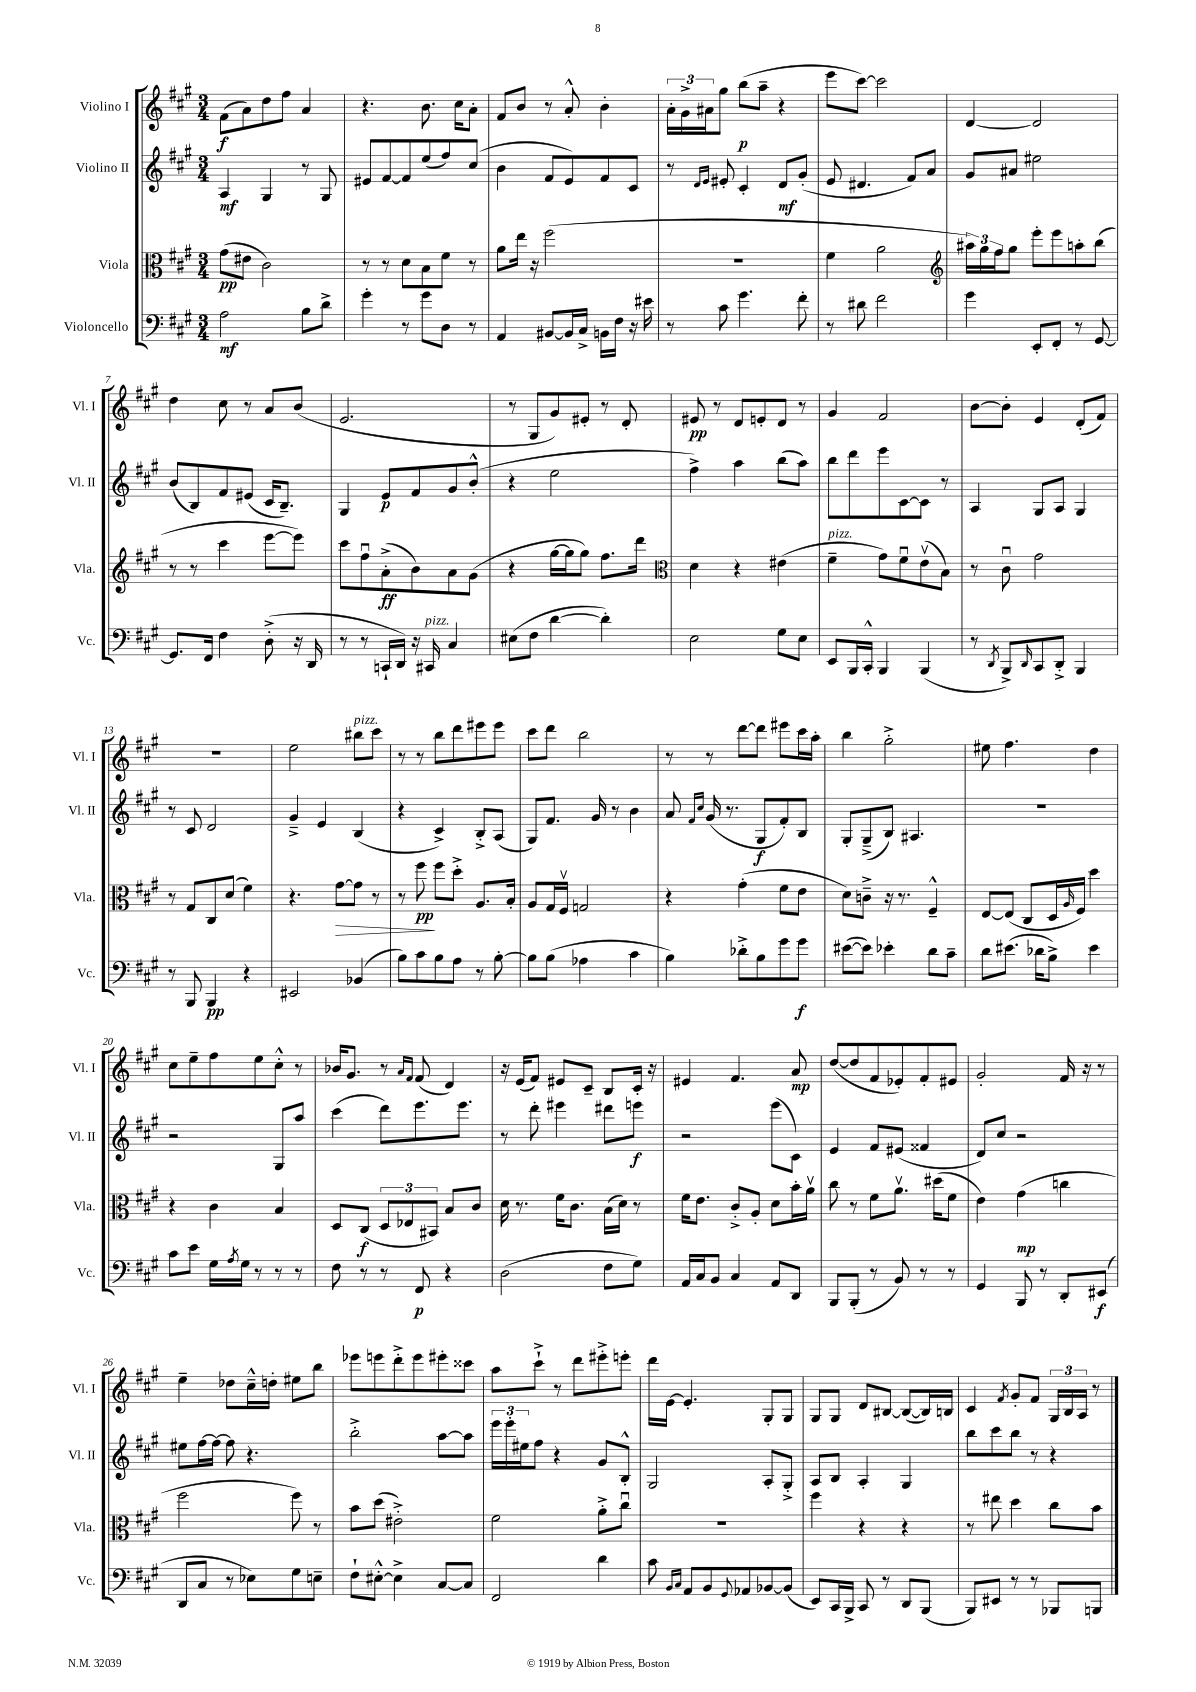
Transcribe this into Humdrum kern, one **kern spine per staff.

**kern	**kern	**kern	**kern
*staff4	*staff3	*staff2	*staff1
*clefF4	*clefC3	*clefG2	*clefG2
*k[f#c#g#]	*k[f#c#g#]	*k[f#c#g#]	*k[f#c#g#]
*M3/4	*M3/4	*M3/4	*M3/4
2A\	(8g#\L	4A/	(8f#\L
.	8e#\J	.	8a\)
.	2c#\)	4G#/	8dd\
.	.	.	8ff#\J
8B\L	.	8r	4a/
8d^\J	.	8G#/	.
=	=	=	=
4g#'\	8r	8e#/L	4.r
.	8r	[8f#/	.
8r	8d\L	8f#/]	.
8g#\L	8B\	(8ee/	8.b\
8D\J	8f#\J	8ff#/)	.
.	.	.	16cc#\LK
8r	8r	(8cc#/J	8a'\J
=	=	=	=
4AA/	8a\L	4b\	8f#/L
.	16ee\Jk	.	8b/J
.	16r	.	.
[8BB#/L	(2ff#\	8f#/L	8r
16BB#/]L	.	8e/)	8a'^^/
16C#^/JJ	.	.	.
16BB\LL	.	8f#/	4b'\
16F#\JJ	.	.	.
16r	.	8c#/J	.
16e#\	.	.	.
=	=	=	=
8r	2.r	8r	24a'\LL
.	.	.	24g#^\
.	.	.	24a#\J
.	.	16qqd/LL	.
.	.	16qqe/JJ	.
8c#\	.	8e#'/	8gg#\J
4.g#\	.	4c#'/	(8bb\L
.	.	.	8aa~\J
.	.	8d/L	4r
8f#'\	.	(8g#'/J	.
=	=	=	=
8r	4f#\	8e/	8eee\L
8d#\	.	4.d#/	[8ccc#\J)
2f#\	2a\	.	2ccc#\]
.	.	8f#/L)	.
.	.	8a/J	.
=	=	=	=
*	*clefG2	*	*
4g#\	24aa#\LL)	8g#/L	[4d/
.	24gg#\	.	.
.	24ff#\J	.	.
.	8gg#\J	8a#/J	.
8EE'/L	8eee'\L	2ee#\	2d/]
8FF#'/J	8eee\	.	.
8r	8aa'\	.	.
[8GG#/	(8bb\J	.	.
=	=	=	=
8.GG#/]L	8r	(8b/L	4dd\
.	8r	8B/)	.
16FF#/Jk	.	.	.
4F#\	4ccc#\	8f#/	8cc#\
.	.	(8e#/J	8r
(8D'^\	[8eee\L	16c#/LK	8a/L
.	.	8.B~/J)	.
16r	8eee\]J)	.	(8b/J
16DD/	.	.	.
=	=	=	=
8r	8ccc#\L	4G#/	2.e/
8r	8ff#u\	.	.
16CC`/LL	(8a'^\	8e/L	.
16DD/JJ)	.	.	.
16r	8b\)	8f#/	.
16CC#/	.	.	.
4C#/	8a\	8g#/	.
.	(8g#\J	(8b'^^/J	.
=	=	=	=
(8E#\L	4r	4r	8r
8F#\J	.	.	8G#/L
[4d\	[16gg#\LL	2ee\	8g#/)
.	16gg#\]J	.	.
.	8gg#\J)	.	8e#'/J
4d'\])	8.ff#\L	.	8r
.	.	.	8d'/
.	16ddd\Jk	.	.
=	=	=	=
*	*clefC3	*	*
2E\	4d\	4ff#^\)	8e#/
.	.	.	8r
.	4r	4aa\	8d/L
.	.	.	8e'/
8G#\L	(4e#\	(8bb\L	8d/J
8E\J	.	8aa\J)	8r
=	=	=	=
8EE/L	4f#~\	8bb\L	4g#/
16BBB/L	.	8ddd\	.
16CC#'^^/JJ	.	.	.
4BBB/	8g#\L)	8eee\	2f#/
.	8f#u\	[8c#\	.
(4BBB/	(8ev\	8c#\]J	.
.	8B\J)	8r	.
=	=	=	=
8r	8r	4A/	[8b\L
8qDD/	.	.	.
8BBB^/L)	8c#u\	.	8b'\]J
16qqDD/	.	.	.
8CC#/	2g#\	8G#/L	4e/
8DD'^/J	.	8A/J	.
4BBB/	.	4G#/	(8d'/L
.	.	.	8f#/J)
=	=	=	=
8r	8r	8r	2.r
8BBB/	8G#/L	8c#/	.
4BBB/	8C#/	2d/	.
.	(8d/J	.	.
4r	4f#\)	.	.
=	=	=	=
2EE#/	4.r	4g#~^/	2ee\
.	.	4e/	.
.	[8g#\L	.	.
(4BB-/	8g#\]J	(4B/	8bb#\L
.	8r	.	8ccc#\J
=	=	=	=
8B\L)	8r	4r	8r
8c#\	8ff#\	.	8r
8B\	8ff#\L	4c#^/)	8bb\L
8A\J	8dd'^\J	.	8ddd\
8r	8.A/L	8B'^/L	8eee#\
[8B'\	.	(8A/J	8eee#\J
.	16B'/Jk	.	.
=	=	=	=
8B\]L	8A/L	8G#/L)	8ccc#\L
(8B\J	16G#/L	8.f#/J	8ddd\J
.	16F#v/JJ	.	.
4A-\	2G/	.	2bb\
.	.	16g#/	.
.	.	8r	.
4c#\	.	4b\	.
=	=	=	=
4B\)	4r	8a/	8r
.	.	16qqf#/LL	.
.	.	16qqcc#/JJ	.
.	.	(16g#/	8r
.	.	8.r	.
8d-'^\L	(4g#'\	.	[8ddd\L
8B\	.	8G#/L	8ddd\]J
8g#\	8f#\L	8f#'/)	8eee#\L
8g#\J	8e\J	8B/J	16ccc#\L
.	.	.	16aa'\JJ
=	=	=	=
([8e#\L	8d\L)	8G#'/L	4bb\
8e#\]J)	8c~^\J	(8G#~^/	.
4e-'\	16r	8B/J)	2gg#'^\
.	8.r	.	.
.	.	4.A#/	.
8d\L	4F#~^^/	.	.
8c#~\J	.	.	.
=	=	=	=
8d\L	[8E/L	2.r	8ee#\
(8.e#\J	(8E/]J	.	4.ff#\
.	8C#/L	.	.
16d-\LK	.	.	.
8B^\J)	16D/L	.	.
.	16qqA/	.	.
.	16F#/JJ)	.	.
4e#\	4dd\	.	4dd\
=	=	=	=
8c#\L	4r	2r	8cc#\L
8e\J	.	.	8ee~\
16G#\LL	4c#\	.	8ff#\
8qA/	.	.	.
16G#\JJ	.	.	.
8r	.	.	8ee\
8r	4B/	8G#/L	8cc#'^^\J
8r	.	8aa/J	8r
=	=	=	=
8F#\	8D/L	(4ccc#\	16b-/LK
.	.	.	8.g#/J
8r	(8C#/J	.	.
8r	12D/L	8ddd\L)	8r
.	12E-/	.	.
.	.	.	16qqa/LL
.	.	.	16qqf#/JJ
8FF#/	.	8.eee\	(8f#/
.	12BB#/J)	.	.
4r	8B/L	.	4d/)
.	.	8.eee\J	.
.	8c#/J	.	.
=	=	=	=
(2D\	16d\	8r	16r
.	8.r	.	(16e/LK
.	.	8ddd'\	8f#/J)
.	16f#\LK	4eee#\	8e#/L
.	8.c#\J	.	.
.	.	.	8c#~/J
8F#\L	(16B\LL	8ddd#\L	8B/L
.	16d\JJ)	.	.
8G#\J)	8r	8eee\J	16c#'/Jk
.	.	.	16r
=	=	=	=
16AA/LL	16f#\LK	2r	4e#/
16C#/J	8.e\J	.	.
8BB/J	.	.	.
4C#/	8c#'^/L	.	4.f#/
.	8A'/J	.	.
8AA/L	8d\L	(8eee\L	.
8DD/J	16b'\L	8c#\J)	8a/
.	16av\JJ	.	.
=	=	=	=
8BBB/L	8cc#\	4e/	([8dd/L
(8BBB'/J	8r	.	8dd/]
8r	8f#\L	8f#/L	8f#/
8BB/)	8.av\J	(8e#/J	8e-'/)
8r	.	4f##/	8f#'/
.	(16dd#\LK	.	.
8r	8f#\J	.	8e#/J
=	=	=	=
4GG#/	4e\)	8d/L)	2g#'/
.	.	8cc#/J	.
8BBB/	(4g#\	2r	.
8r	.	.	.
8DD'/L	4cc\	.	16f#/
.	.	.	16r
(8EE#/J	.	.	8r
=	=	=	=
8DD/L	2ff#\	8ee#\L	4ee~\
8C#/J	.	[16ff#\L	.
.	.	16ff#\_JJ	.
8r	.	8ff#\]	8dd-\L
8E-\L)	.	4.r	16cc#~^^\L
.	.	.	16dd'\JJ
8G#\	8ff#\)	.	8ee#\L
8E~\J	8r	.	8bb\J
=	=	=	=
8F#`\L	8b\L	2bb'^\	8eee-\L
[8E#'^^\J	(8dd\J	.	8eee\
4E#^\]	2e#'^\)	.	8ddd'^\
.	.	.	8eee\
[8C#/L	.	[8aa\L	8eee#'\
8C#/]J	.	8aa\]J	8ccc##\J
=	=	=	=
2FF#/	2f#\	24eee\LL	8aa\L
.	.	24eee'\	.
.	.	24ee#\J	.
.	.	8ff#\J	8ccc#`^\J
.	.	4r	8r
.	.	.	8ddd\L
4d\	8a'^\L	8g#/L	8eee#'^\
.	8cc#u\J	8B'^^/J	8eee'\J
=	=	=	=
8c#\	2.r	2G#/	16ddd\LL
.	.	.	[16e\JJ
16qqBB/LL	.	.	.
16qqC#/JJ	.	.	.
8AA/L	.	.	4.e'/]
8BB/	.	.	.
8qqGG#/	.	.	.
8AA-/	.	.	.
[8BB-/	.	8A'/L	8G#'/L
(8BB-/]J	.	8G#'^/J	8G#/J
=	=	=	=
8EE/L)	4ff#\	8A/L	8G#/L
16CC#/L	.	8B/J	8G#/J
16BBB^/JJ	.	.	.
8CC#/	4r	4A'/	8d/L
8r	.	.	[8B#/J
8DD/L	4r	4G#/	(8B#/_L
(8BBB/J	.	.	16B#/]L)
.	.	.	16B/JJ
=	=	=	=
8BBB/L)	8r	8bb\L	4c#/
8EE#/J	8ee#\	8ccc#\	.
.	.	.	8qf#/
8r	4dd\	8bb\J	8g#'/L
8r	.	8r	8f#/J
8BBB-/L	8cc#\L	4r	24G#/LL
.	.	.	24B/
.	.	.	24A/JJ
8BBB/J	8b\J	.	8r
==	==	==	==
*-	*-	*-	*-
